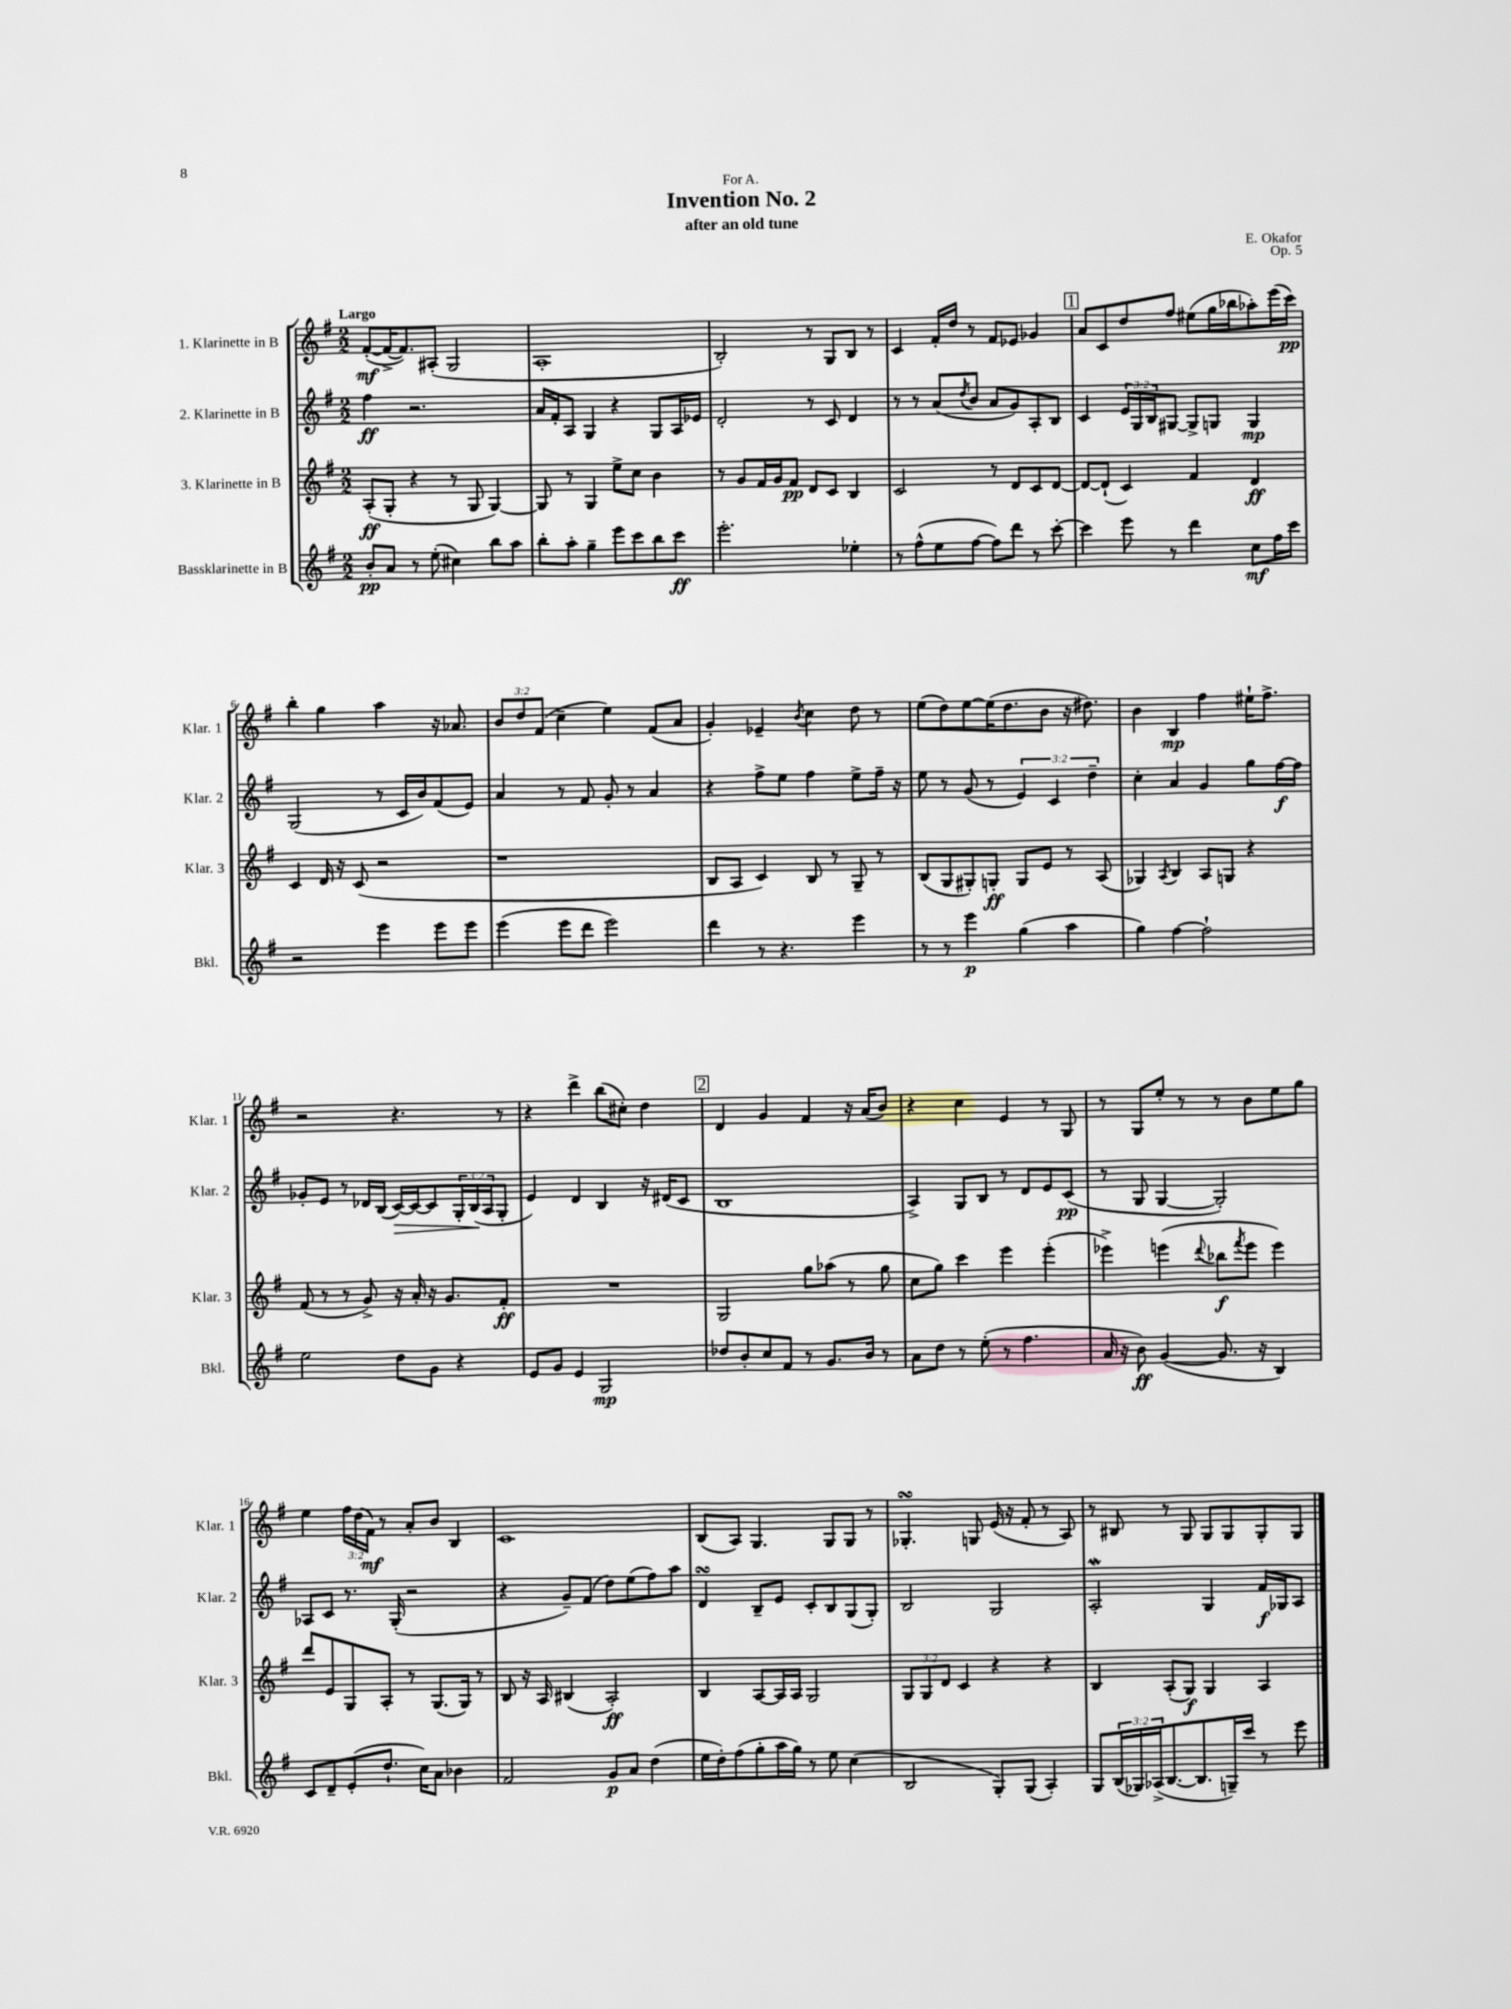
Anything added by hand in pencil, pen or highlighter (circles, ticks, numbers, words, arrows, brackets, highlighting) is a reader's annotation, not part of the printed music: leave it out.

**kern	**dynam	**kern	**dynam	**kern	**dynam	**kern	**dynam
*part4	*part4	*part3	*part3	*part2	*part2	*part1	*part1
*staff4	*staff4	*staff3	*staff3	*staff2	*staff2	*staff1	*staff1
*I"Bassklarinette in B	*	*I"3. Klarinette in B	*	*I"2. Klarinette in B	*	*I"1. Klarinette in B	*
*I'Bkl.	*	*I'Klar. 3	*	*I'Klar. 2	*	*I'Klar. 1	*
*clefG2	*	*clefG2	*	*clefG2	*	*clefG2	*
*k[f#]	*	*k[f#]	*	*k[f#]	*	*k[f#]	*
*M2/2	*	*M2/2	*	*M2/2	*	*M2/2	*
=1	=1	=1	=1	=1	=1	=1	=1
!	!	!	!	!	!	!LO:TX:a:B:t=Largo	!
8b'/L	pp	(8A'/L	ff	4ff#\	ff	([8f#'/L	mf
8a/J	.	8G'/J	.	.	.	16f#^/K_	.
.	.	.	.	.	.	8.f#/])	.
8r	.	4r	.	2.r	.	.	.
(8ee'\	.	.	.	.	.	(8A#X'/J	.
4cc#X\)	.	8r	.	.	.	2G/	.
.	.	8G/	.	.	.	.	.
8bb\L	.	[4G/)	.	.	.	.	.
8aa\J	.	.	.	.	.	.	.
=2	=2	=2	=2	=2	=2	=2	=2
8bb'\L	.	8G/]	.	16a/LL	.	1A'	.
.	.	.	.	16f#'/J	.	.	.
8aa'\J	.	8r	.	8A/J	.	.	.
4gg~\	.	4G/	.	4G/	.	.	.
8eee\L	.	8ee^\L	.	4r	.	.	.
8ccc\	.	8cc\J	.	.	.	.	.
8bb\	.	4b\	.	8G/L	.	.	.
8ccc\J	ff	.	.	16A/L	.	.	.
.	.	.	.	16e-X/JJ	.	.	.
=3	=3	=3	=3	=3	=3	=3	=3
2.eee'\	.	8r	.	2d'/	.	2B'/)	.
.	.	8g/L	.	.	.	.	.
.	.	16f#/L	.	.	.	.	.
.	.	16g/J	.	.	.	.	.
.	.	8f#/J	pp	.	.	.	.
.	.	8d/L	.	8r	.	8r	.
.	.	8c/J	.	8c/	.	8G/L	.
4ee-X'\	.	4B/	.	4d/	.	8B/J	.
.	.	.	.	.	.	8r	.
=4	=4	=4	=4	=4	=4	=4	=4
8r	.	2c/	.	8r	.	4c/	.
(8ff#^^\L	.	.	.	8r	.	.	.
8ee\	.	.	.	(8a/L	.	16f#'/LL	.
.	.	.	.	.	.	16dd/JJ	.
.	.	.	.	8qdd/	.	.	.
[8ff#\J	.	.	.	8b/J	.	8r	.
8ff#\L])	.	8r	.	8a/L	.	8f#/L	.
8ddd\J	.	8d/L	.	8g/)	.	8e-X/J	.
8r	.	8c/	.	8A'/	.	4g-X/	.
[8ccc'\	.	[8d/J	.	8B/J	.	.	.
!!LO:REH:place=s1:t=1
=5	=5	=5	=5	=5	=5	=5	=5
4ccc\]	.	8d/L_	.	4c/	.	8a/L	.
.	.	(8d`/J]	.	.	.	8c/	.
8eee\	.	4c/)	.	24e/LL	.	8dd/	.
.	.	.	.	24G/	.	.	.
.	.	.	.	24B/J	.	.	.
8r	.	.	.	[8G#X/J	.	8ff#/J	.
4ddd\	.	4f#/	.	8G#^/L]	.	(8ee#X\L	.
.	.	.	.	8Gn/J	.	16gg\L	.
.	.	.	.	.	.	16bb-X\J	.
8cc\L	mf	4d/	ff	4G/	mp	8aa-X'\)	.
16ff#\L	.	.	.	.	.	(16eee\L	.
16ccc\JJ	.	.	.	.	.	16ccc\JJ)	pp
!!LO:LB:g=z
=6	=6	=6	=6	=6	=6	=6	=6
2r	.	4c/	.	(2G/	.	4bb'\	.
.	.	16d/	.	.	.	4gg\	.
.	.	16r	.	.	.	.	.
.	.	(8c/	.	.	.	.	.
4eee\	.	2r	.	8r	.	4aa\	.
.	.	.	.	16c/LL	.	.	.
.	.	.	.	16b/J)	.	.	.
8eee\L	.	.	.	(8f#/	.	16r	.
.	.	.	.	.	.	8.a-X/	.
8eee\J	.	.	.	8e/J)	.	.	.
=7	=7	=7	=7	=7	=7	=7	=7
(4eee\	.	1r	.	4a/	.	12b/L	.
.	.	.	.	.	.	12dd/	.
.	.	.	.	.	.	(12f#/J	.
8eee\L	.	.	.	8r	.	4cc~\	.
8ddd\J	.	.	.	8f#/	.	.	.
2eee\)	.	.	.	8g'/	.	4ee\)	.
.	.	.	.	8r	.	.	.
.	.	.	.	4a/	.	(8f#/L	.
.	.	.	.	.	.	8a/J	.
=8	=8	=8	=8	=8	=8	=8	=8
4ddd\	.	8B/L	.	4r	.	4g'/)	.
.	.	8A/J	.	.	.	.	.
8r	.	4c/)	.	8ff#^\L	.	4e-X~/	.
4.r	.	.	.	8ee\J	.	.	.
.	.	.	.	.	.	8qb/	.
.	.	8B/	.	4ff#\	.	4cc\	.
.	.	8r	.	.	.	.	.
4eee\	.	8G~/	.	8ee^\L	.	8dd\	.
.	.	8r	.	16ff#~\Jk	.	8r	.
.	.	.	.	16r	.	.	.
=9	=9	=9	=9	=9	=9	=9	=9
8r	.	(8B/L	.	8ee\	.	(8ee\L	.
8r	.	8G/	.	8r	.	8dd\)	.
4eee\	p	8G#X'/)	.	(8g/	.	[8ee\	.
.	.	8Gn'/J	ff	8r	.	(16ee\K]	.
.	.	.	.	.	.	8.dd\	.
(4gg\	.	8G/L	.	6e/)	.	.	.
.	.	8e/J	.	.	.	8b\J	.
.	.	.	.	6c/	.	.	.
4aa\	.	8r	.	.	.	16r	.
.	.	.	.	.	.	8.dd#X\)	.
.	.	.	.	6dd~\	.	.	.
.	.	(8A/	.	.	.	.	.
=10	=10	=10	=10	=10	=10	=10	=10
4gg\)	.	4G-X/)	.	4cc'\	.	4b\	.
.	.	8qA/	.	.	.	.	.
[4ff#\	.	4B/	.	4a/	.	4B/	mp
2ff#`\]	.	8A/L	.	4g/	.	4ff#\	.
.	.	8Gn/J	.	.	.	.	.
.	.	4r	.	8gg\L	.	16ee#X`\KL	.
.	.	.	.	.	.	8.ff#^\J	.
.	.	.	.	[16ff#\L	f	.	.
.	.	.	.	16ff#\JJ]	.	.	.
!!LO:LB:g=z
=11	=11	=11	=11	=11	=11	=11	=11
2ee\	.	(8f#/	.	8g-X'/L	.	2r	.
.	.	8r	.	8e/J	.	.	.
.	.	8r	.	8r	.	.	.
.	.	8g^/)	.	16d-X/LL	.	.	.
.	.	.	.	(16B/JJ	.	.	.
!	!	!	!	!	!LO:HP:b	!	!
8dd\L	.	16r	.	[16c/LL)	>	4.r	.
.	.	16a'/	.	16c/J_	.	.	.
8g\J	.	16r	.	8c/]	.	.	.
.	.	8.g/L	.	.	.	.	.
4r	.	.	.	24G'/L	.	.	.
.	.	.	.	(24B/	.	.	.
.	.	.	.	24A/J	]	.	.
.	.	8f#'/J	ff	8G'/J	.	8r	.
=12	=12	=12	=12	=12	=12	=12	=12
8e/L	.	1r	.	4e/)	.	4r	.
8g/J	.	.	.	.	.	.	.
4e/	.	.	.	4d/	.	4ddd^\	.
2G/	mp	.	.	4B/	.	(8bb\L	.
.	.	.	.	.	.	8cc#X'\J)	.
.	.	.	.	16r	.	4dd\	.
.	.	.	.	(16d#X/KL	.	.	.
.	.	.	.	8c/J	.	.	.
!!LO:REH:place=s1:t=2
=13	=13	=13	=13	=13	=13	=13	=13
8dd-X/L	.	2G/	.	1B	.	4d/	.
8b'/	.	.	.	.	.	.	.
8cc/	.	.	.	.	.	4g/	.
8f#/J	.	.	.	.	.	.	.
8r	.	8gg\L	.	.	.	4f#/	.
8.g/L	.	(8aa-X\J	.	.	.	.	.
.	.	8r	.	.	.	16r	.
16b/Jk	.	.	.	.	.	(16a/KL	.
8r	.	8gg\	.	.	.	8b/J)	.
=14	=14	=14	=14	=14	=14	=14	=14
8a\L	.	8cc\L	.	4A^/)	.	4r	.
8dd\J	.	8gg\J)	.	.	.	.	.
8r	.	4ccc\	.	8G/L	.	4cc\	.
(8ee'\	.	.	.	8B/J	.	.	.
8r	.	4eee\	.	8r	.	4e/	.
4.ff#\	.	.	.	8d/L	.	.	.
.	.	(4eee'\	.	8e/	.	8r	.
.	.	.	.	(8c/J	pp	8G/	.
=15	=15	=15	=15	=15	=15	=15	=15
16a/	.	4eee-X^\)	.	8r	.	8r	.
16r	.	.	.	.	.	.	.
8b\)	ff	.	.	8G/	.	8G/L	.
([4g/	.	(4eeen\	.	[4G/	.	8ee'/J	.
.	.	.	.	.	.	8r	.
.	.	8qqddd/	.	.	.	.	.
8.g/]	.	8bb-X\L	f	2G'/])	.	8r	.
.	.	8qfff#/	.	.	.	.	.
.	.	8eee\J	.	.	.	8b\L	.
16r	.	.	.	.	.	.	.
4B/)	.	4eee\)	.	.	.	8ee\	.
.	.	.	.	.	.	8gg\J	.
!!LO:LB:g=z
=16	=16	=16	=16	=16	=16	=16	=16
8c/L	.	8ddd/L	.	8A-X/L	.	4ee\	.
8d~/	.	8e/	.	8c/J	.	.	.
(8e'/	.	8G/	.	8.r	.	24ff#\LL	.
.	.	.	.	.	.	(24dd\	.
.	.	.	.	.	.	24f#\JJ)	mf
8.dd`/J	.	8A'/J	.	.	.	8r	.
.	.	.	.	(16G'/	.	.	.
.	.	8r	.	2r	.	8a'/L	.
16cc\KL)	.	.	.	.	.	.	.
8a\J	.	(8.G/L	.	.	.	8b/J	.
4b-X\	.	.	.	.	.	4B/	.
.	.	16G/Jk)	.	.	.	.	.
.	.	8r	.	.	.	.	.
=17	=17	=17	=17	=17	=17	=17	=17
2f#/	.	8B/	.	4r	.	1c	.
.	.	16r	.	.	.	.	.
.	.	16A/	.	.	.	.	.
.	.	(4B#X/	.	8g~/L)	.	.	.
.	.	.	.	(8f#/J	.	.	.
8g/L	p	2A'/)	ff	8dd\L)	.	.	.
8a/J	.	.	.	(8ee\	.	.	.
(4dd\	.	.	.	8ff#\)	.	.	.
.	.	.	.	8aa\J	.	.	.
=18	=18	=18	=18	=18	=18	=18	=18
16ee\LL	.	4B/	.	4dsSSS/	.	(8B/L	.
16dd'\J)	.	.	.	.	.	.	.
(8ff#\	.	.	.	.	.	8A/J)	.
8gg'\	.	[8A/L	.	8B~/L	.	4.G/	.
16aa\L	.	16A/L]	.	8e/J	.	.	.
16gg\JJ)	.	16A/JJ	.	.	.	.	.
8r	.	2G/	.	8c'/L	.	.	.
8ee\	.	.	.	8B/	.	8G/L	.
(4cc\	.	.	.	(8G/	.	8G/J	.
.	.	.	.	8G'/J)	.	8r	.
=19	=19	=19	=19	=19	=19	=19	=19
2B/	.	12G/L	.	2B/	.	4.G-XsSSs'/	.
.	.	12G/	.	.	.	.	.
.	.	12d/J	.	.	.	.	.
.	.	4c/	.	.	.	.	.
.	.	.	.	.	.	8Gn/	.
8G'/L)	.	4r	.	2G/	.	(16e/	.
.	.	.	.	.	.	16r	.
(8G/J	.	.	.	.	.	8f#'/	.
4A'/)	.	4r	.	.	.	8r	.
.	.	.	.	.	.	8A/)	.
=20	=20	=20	=20	=20	=20	=20	=20
8G/L	.	4B/	.	2AW'/	.	8r	.
(24B/L	.	.	.	.	.	8B#X/	.
24G-X/)	.	.	.	.	.	.	.
(24A-X^/J	.	.	.	.	.	.	.
[8.B/	.	(8A'/L	.	.	.	8r	.
.	.	8G/J)	f	.	.	8G/	.
8.B/]	.	.	.	.	.	.	.
.	.	4G/	.	4G/	.	8G/L	.
16Gn~/L)	.	.	.	.	.	8G/	.
16ccc/JJ	.	.	.	.	.	.	.
8r	.	4A/	.	16f#/LL	f	8G'/	.
.	.	.	.	16G-X/J	.	.	.
8eee\	.	.	.	8A/J	.	8G/J	.
==	==	==	==	==	==	==	==
*-	*-	*-	*-	*-	*-	*-	*-
